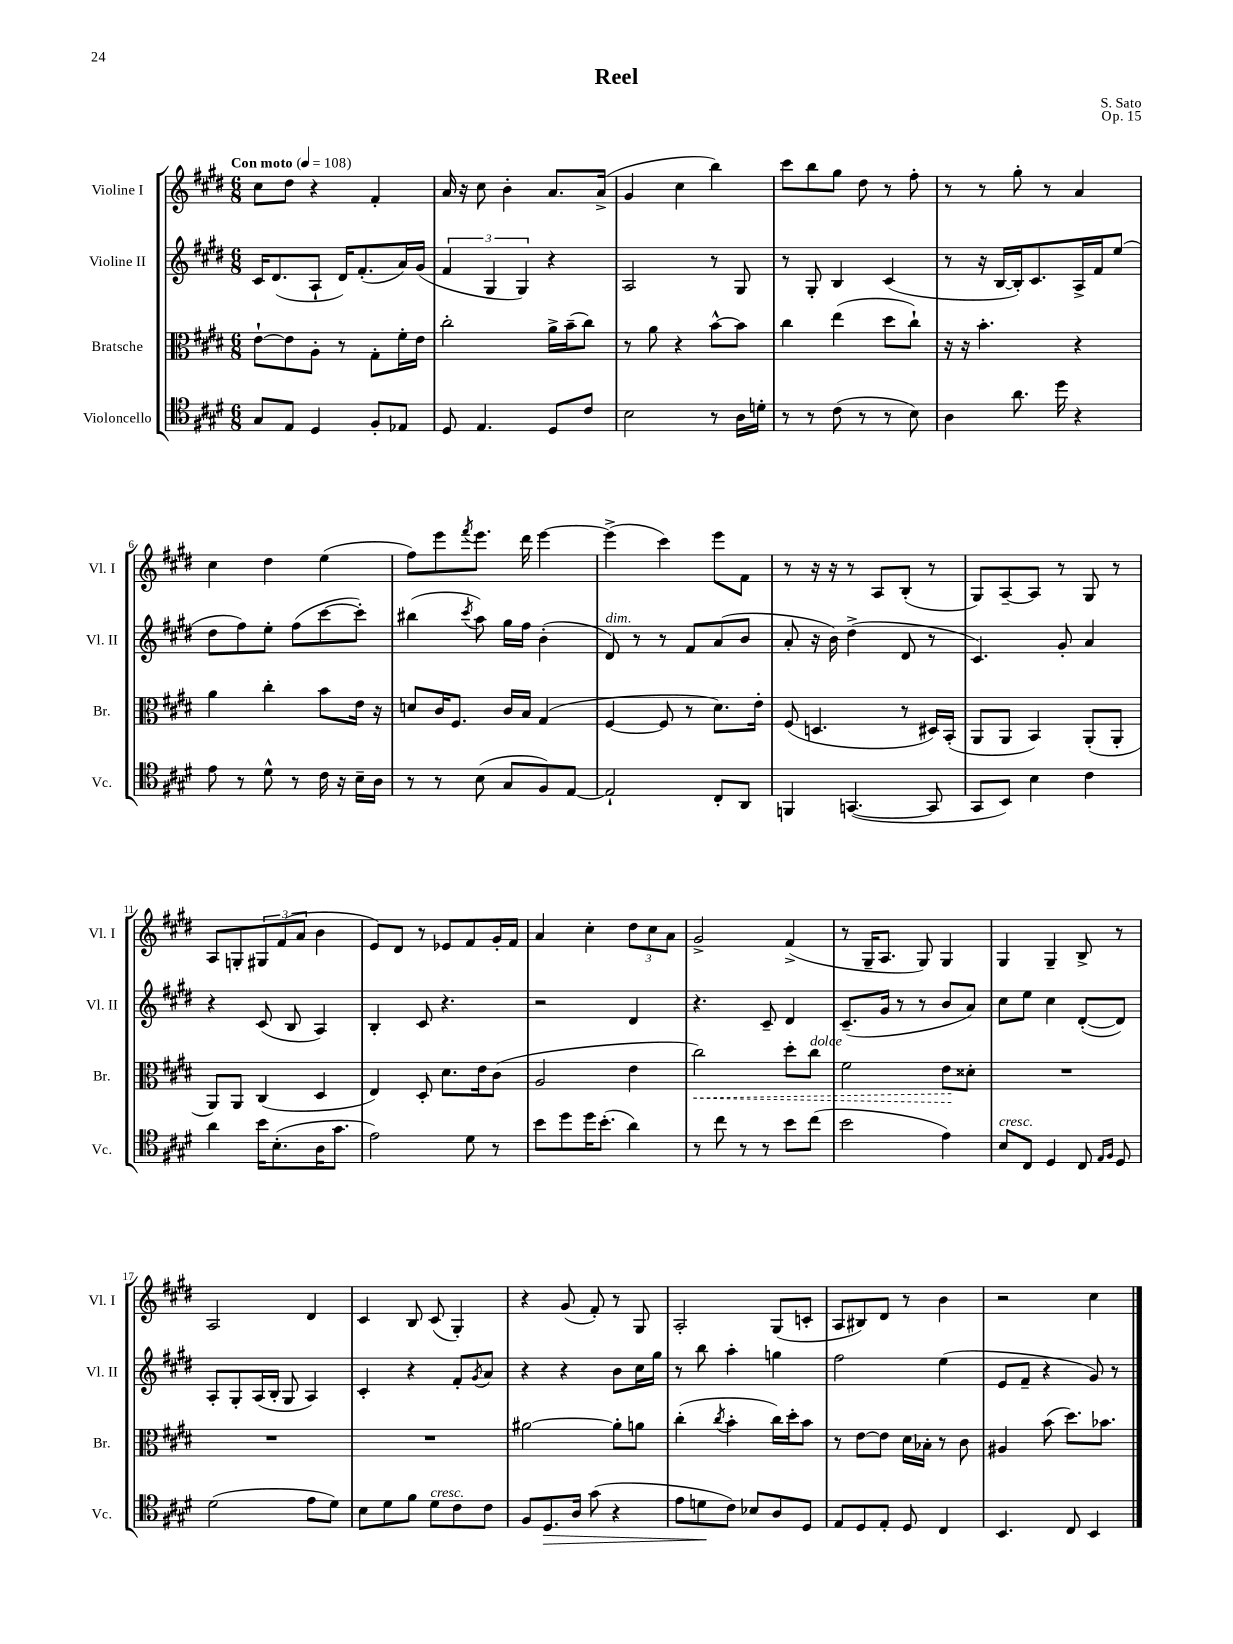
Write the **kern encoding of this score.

**kern	**dynam	**kern	**dynam	**kern	**kern
*part4	*part4	*part3	*part3	*part2	*part1
*staff4	*staff4	*staff3	*staff3	*staff2	*staff1
*I"Violoncello	*	*I"Bratsche	*	*I"Violine II	*I"Violine I
*I'Vc.	*	*I'Br.	*	*I'Vl. II	*I'Vl. I
*clefC4	*	*clefC3	*	*clefG2	*clefG2
*k[f#c#g#d#]	*	*k[f#c#g#d#]	*	*k[f#c#g#d#]	*k[f#c#g#d#]
*M6/8	*	*M6/8	*	*M6/8	*M6/8
*MM108	*	*MM108	*	*MM108	*MM108
=1	=1	=1	=1	=1	=1
!	!	!	!	!	!LO:TX:a:B:t=Con moto
8G#/L	.	[8e`\L	.	16c#/KL	8cc#\L
.	.	.	.	(8.d#/	.
8E/J	.	8e\]	.	.	8dd#\J
4D#/	.	8A'\J	.	8A`/J	4r
.	.	8r	.	16d#/KL)	.
.	.	.	.	(8.f#'/	.
8F#'/L	.	8G#'\L	.	.	4f#'/
8E-X/J	.	16f#'\L	.	16a/L)	.
.	.	16e\JJ	.	(16g#/JJ	.
=2	=2	=2	=2	=2	=2
8D#/	.	2cc#'\	.	6f#/	16a/
.	.	.	.	.	16r
4.E/	.	.	.	.	8cc#\
.	.	.	.	6G#/	.
.	.	.	.	.	4b'\
.	.	.	.	6G#/)	.
8D#/L	.	16a^\LL	.	4r	8.a/L
.	.	(16b~\J	.	.	.
8c#/J	.	8cc#\J)	.	.	.
.	.	.	.	.	(16a^/Jk
=3	=3	=3	=3	=3	=3
2B\	.	8r	.	2A/	4g#/
.	.	8a\	.	.	.
.	.	4r	.	.	4cc#\
8r	.	[8b^^\L	.	8r	4bb\)
16A\LL	.	8b\J]	.	8G#/	.
16dn'\JJ	.	.	.	.	.
=4	=4	=4	=4	=4	=4
8r	.	4cc#\	.	8r	8ccc#\L
8r	.	.	.	8G#'/	8bb\
(8c#\	.	(4ee\	.	4B/	8gg#\J
8r	.	.	.	.	8dd#\
8r	.	8dd#\L	.	(4c#/	8r
8B\)	.	8cc#`\J)	.	.	8ff#'\
=5	=5	=5	=5	=5	=5
4A\	.	16r	.	8r	8r
.	.	16r	.	.	.
.	.	4.b'\	.	16r	8r
.	.	.	.	[16B/LL	.
8.a\	.	.	.	16B'/J])	8gg#'\
.	.	.	.	8.c#/	.
.	.	.	.	.	8r
16dd#\	.	.	.	.	.
4r	.	4r	.	16A^/L	4a/
.	.	.	.	16f#/J	.
.	.	.	.	(8ee/J	.
!!LO:LB:g=z
=6	=6	=6	=6	=6	=6
8e\	.	4a\	.	8dd#\L	4cc#\
8r	.	.	.	8ff#\)	.
8d#^^\	.	4cc#'\	.	8ee'\J	4dd#\
8r	.	.	.	(8ff#\L	.
16c#\	.	8b\L	.	[8ccc#\	(4ee\
16r	.	.	.	.	.
16B~\LL	.	16e\Jk	.	8ccc#'\J])	.
16A\JJ	.	16r	.	.	.
=7	=7	=7	=7	=7	=7
8r	.	8dn/L	.	(4bb#X\	8ff#\L)
8r	.	16c#/K	.	.	8eee\
.	.	8.F#/J	.	.	.
.	.	.	.	8qccc#/	8qfff#/
(8B\	.	.	.	8aa\)	8.eee\J
8G#/L	.	16c#/LL	.	16gg#\LL	.
.	.	16B/JJ	.	16ff#\JJ	16ddd#\
8F#/)	.	(4G#/	.	(4b'\	[4eee\
[8E/J	.	.	.	.	.
=8	=8	=8	=8	=8	=8
!	!	!	!	!LO:TX:a:i:t=dim.	!
2E`/]	.	[4F#/	.	8d#/)	(4eee^\]
.	.	.	.	8r	.
.	.	8F#/]	.	8r	4ccc#\)
.	.	8r	.	8f#/L	.
8C#'/L	.	8.d#\L)	.	(8a/	8eee\L
8AA/J	.	.	.	8b/J	8f#\J
.	.	16e'\Jk	.	.	.
=9	=9	=9	=9	=9	=9
4FFn/	.	(8F#/	.	8a'/	8r
.	.	4.Dn/	.	16r	16r
.	.	.	.	16b\)	16r
([4.GGn/	.	.	.	(4dd#^\	8r
.	.	.	.	.	8A/L
.	.	8r	.	8d#/	(8B'/J
8GG/]	.	16D#X/LL)	.	8r	8r
.	.	(16BB'/JJ	.	.	.
=10	=10	=10	=10	=10	=10
8GG#/L	.	8AA/L	.	4.c#/)	8G#/L)
8BB/J)	.	8AA/J	.	.	[8A~/
4B\	.	4BB/)	.	.	8A/J]
.	.	.	.	8g#'/	8r
4c#\	.	(8AA'/L	.	4a/	8G#/
.	.	8AA'/J	.	.	8r
!!LO:LB:g=z
=11	=11	=11	=11	=11	=11
4a\	.	8AA/L)	.	4r	8A/L
.	.	8AA/J	.	.	8Gn'/
16b\KL	.	(4C#/	.	(8c#/	12G#X/
(8.B'\	.	.	.	.	.
.	.	.	.	.	(12f#/
.	.	.	.	8B/	.
.	.	.	.	.	12a/J
16A\K	.	4D#/	.	4A/)	4b\
8.g#\J	.	.	.	.	.
=12	=12	=12	=12	=12	=12
2e\)	.	4E/)	.	4B'/	8e/L)
.	.	.	.	.	8d#/J
.	.	8D#'/	.	8c#/	8r
.	.	8.d#\L	.	4.r	8e-X/L
8d#\	.	.	.	.	8f#/
.	.	16e\k	.	.	.
8r	.	(8c#\J	.	.	16g#'/L
.	.	.	.	.	16f#/JJ
=13	=13	=13	=13	=13	=13
8b\L	.	2A/	.	2r	4a/
8dd#\	.	.	.	.	.
16dd#\K	.	.	.	.	4cc#'\
(8.b'\J	.	.	.	.	.
4a\)	.	4e\	.	4d#/	12dd#\L
.	.	.	.	.	12cc#\
.	.	.	.	.	12a\J
=14	=14	=14	=14	=14	=14
!	!	!	!LO:HP:b	!	!
8r	.	2cc#\)	<	4.r	2g#^/
8cc#\	.	.	.	.	.
8r	.	.	.	.	.
8r	.	.	.	8c#~/	.
8b\L	.	8dd#'\L	.	4d#/	(4f#^/
!	!	!LO:TX:a:i:t=dolce	!	!	!
(8cc#\J	.	8cc#\J	.	.	.
=15	=15	=15	=15	=15	=15
2b\	.	2f#\	.	(8.c#~/L	8r
.	.	.	.	.	16G#~/KL
.	.	.	.	16g#/Jk	8.A/J
.	.	.	.	8r	.
.	.	.	.	8r	8G#/)
4e\)	.	8e\L	.	8b/L	4G#/
.	.	8d##X'\J	[	8a/J)	.
=16	=16	=16	=16	=16	=16
!LO:TX:a:i:t=cresc.	!	!	!	!	!
8B/L	.	2.r	.	8cc#\L	4G#/
8C#/J	.	.	.	8ee\J	.
4D#/	.	.	.	4cc#\	4G#~/
8C#/	.	.	.	([8d#'/L	8B^/
16qqE/LL	.	.	.	.	.
16qqF#/JJ	.	.	.	.	.
8D#/	.	.	.	8d#/J])	8r
!!LO:LB:g=z
=17	=17	=17	=17	=17	=17
(2d#\	.	2.r	.	8A'/L	2A/
.	.	.	.	8G#'/	.
.	.	.	.	(16A/L	.
.	.	.	.	16B'/JJ	.
.	.	.	.	8G#/	.
8e\L	.	.	.	4A/)	4d#/
8d#\J)	.	.	.	.	.
=18	=18	=18	=18	=18	=18
8B\L	.	2.r	.	4c#'/	4c#/
8d#\	.	.	.	.	.
8f#\J	.	.	.	4r	8B/
!LO:TX:a:i:t=cresc.	!	!	!	!	!
8d#\L	.	.	.	.	(8c#/
8c#\	.	.	.	8f#'/L	4G#'/)
.	.	.	.	8qg#/	.
8c#\J	.	.	.	8a/J	.
=19	=19	=19	=19	=19	=19
8F#/L	.	[2a#X\	.	4r	4r
!	!LO:HP:b	!	!	!	!
8.D#/	>	.	.	.	.
.	.	.	.	4r	(8g#/
16A/Jk	.	.	.	.	.
(8g#\	.	.	.	.	8f#'/)
4r	.	8a#'\L]	.	8b\L	8r
.	.	8an\J	.	16cc#\L	8G#/
.	.	.	.	16gg#\JJ	.
=20	=20	=20	=20	=20	=20
8e\L	.	(4cc#'\	.	8r	2A'/
8dn\	.	.	.	8bb\	.
.	.	8qcc#/	.	.	.
8c#\J)	]	4b'\	.	4aa'\	.
8B-X/L	.	.	.	.	.
8A/	.	16cc#\LL)	.	4ggn\	(8G#/L
.	.	16dd#'\J	.	.	.
8D#/J	.	8b\J	.	.	8cn'/J
=21	=21	=21	=21	=21	=21
8E/L	.	8r	.	2ff#\	8A/L
8D#/	.	[8e\L	.	.	8B#X/)
8E'/J	.	8e\J]	.	.	8d#/J
8D#/	.	16d#\LL	.	.	8r
.	.	16B-X'\JJ	.	.	.
4C#/	.	8r	.	(4ee\	4b\
.	.	8c#\	.	.	.
=22	=22	=22	=22	=22	=22
4.BB/	.	4A#X/	.	8e/L	2r
.	.	.	.	8f#~/J	.
.	.	(8b\	.	4r	.
8C#/	.	8.dd#\L)	.	.	.
4BB/	.	.	.	8g#/)	4cc#\
.	.	8.b-X\J	.	.	.
.	.	.	.	8r	.
==	==	==	==	==	==
*-	*-	*-	*-	*-	*-
